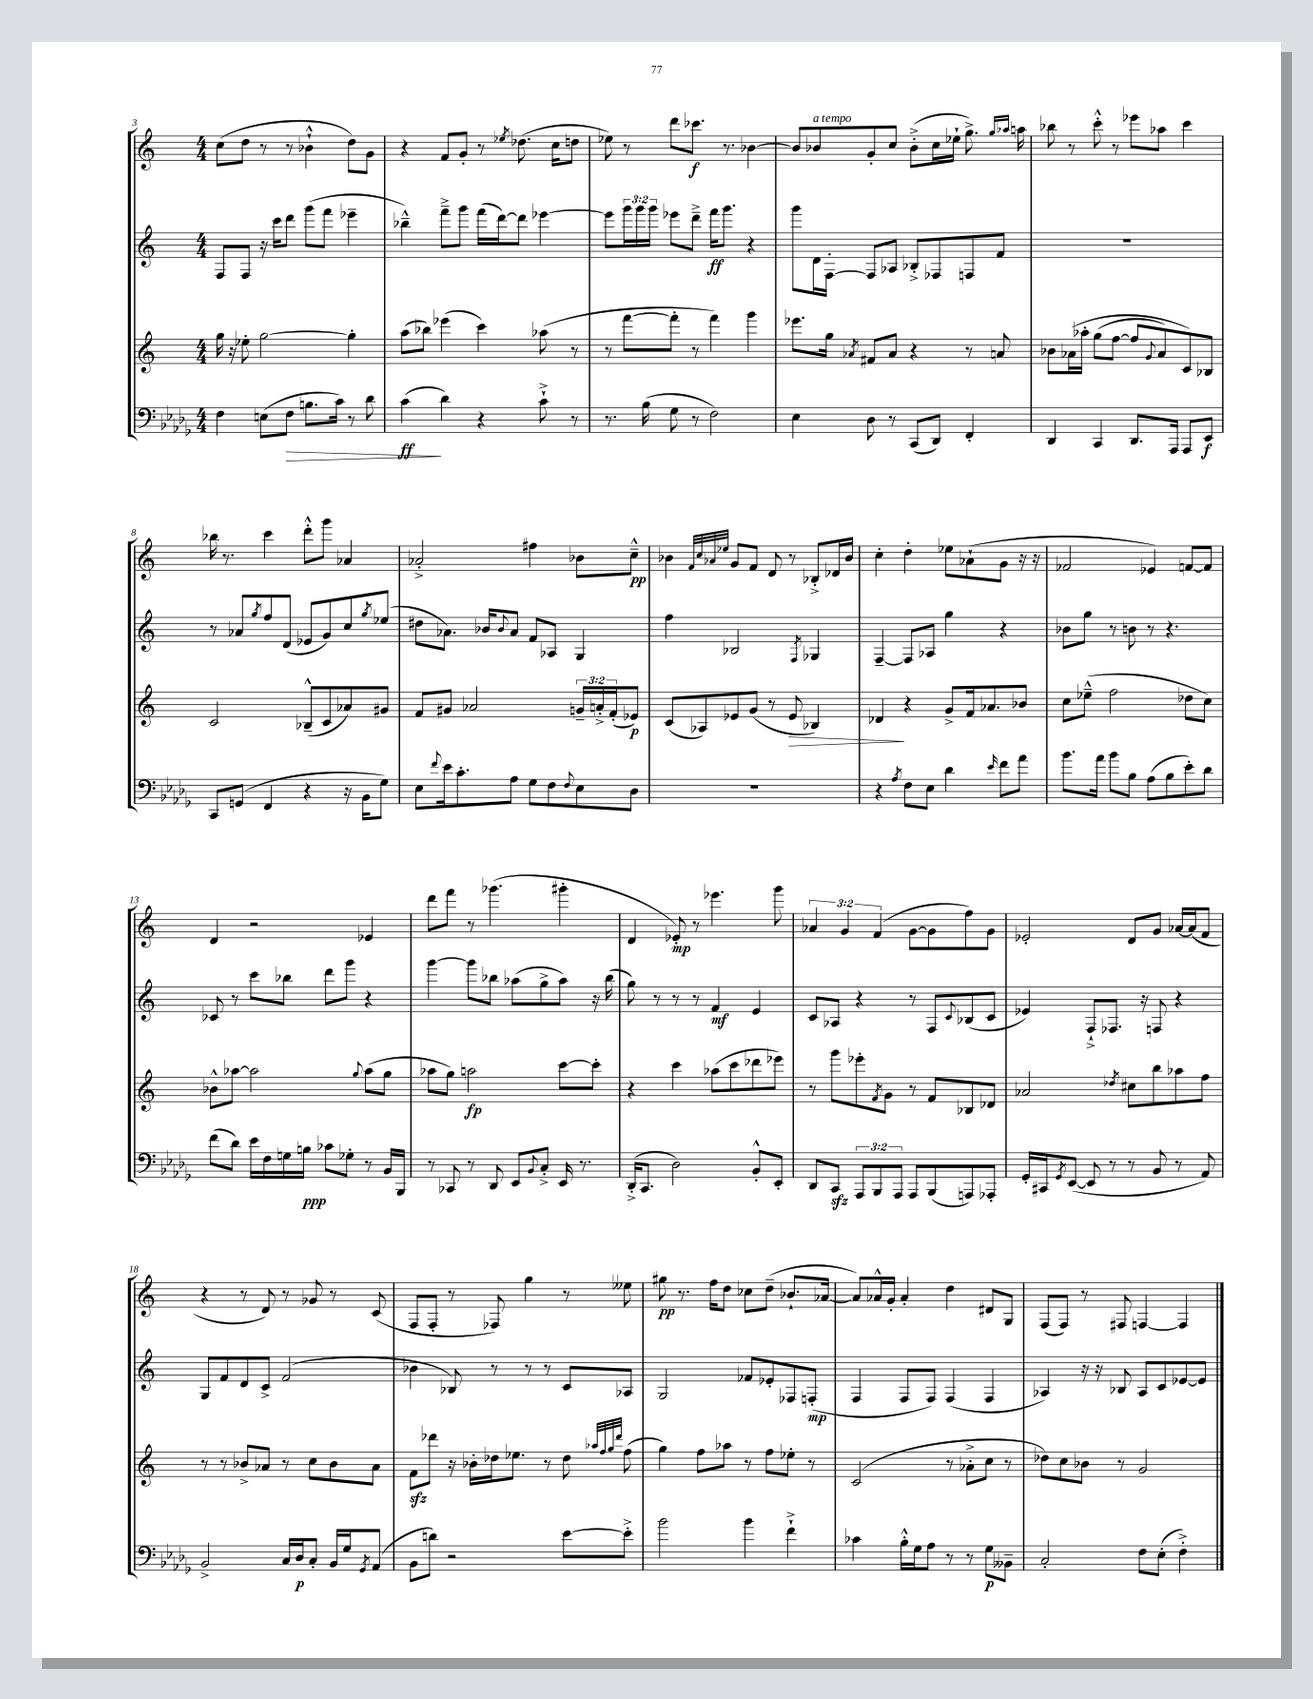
<<
\new StaffGroup <<
\new Staff = "s0" {
    \clef treble \key c \major \numericTimeSignature \time 4/4 \override Staff.TupletNumber.text = #tuplet-number::calc-fraction-text
    c''8( d''8 r8 r8 bes'4-!-^ d''8) g'8 |
    r4 f'8 g'8-. r8 \acciaccatura { ees''8 } des''8.( c''16 d''8 |
    ees''8) r8 d'''8 ces'''8.\f r8. bes'4~ |
    bes'8 bes'8^\markup { \italic "a tempo" } g'8-. c''8 bes'8-.->( c''16 ees''16-! g''8.->) \grace { g''16 aes''16 } a''16 |
    bes''8 r8 c'''8-.-^ r8 ees'''8 aes''8 c'''4 |
    bes''16 r8. c'''4 d'''8-.-^ g'''8 aes'4 |
    aes'2-.-> fis''4 bes'8 c''8---^\pp |
    bes'4 \grace { f'32 c''32 aes'32 ees''32 } g'8 f'8 d'8 r8 bes8-.-> des'16 bes'16 |
    c''4-. d''4-. ees''8 aes'8-!( g'8 r16 r16 |
    fes'2 ees'4) f'8~ f'8 |
    d'4 r2 ees'4 |
    d'''8 f'''8 r8 ges'''4.( gis'''4-. |
    d'4 ees'8-.\mp) r8 ees'''4. g'''8 |
    \tuplet 3/2 { aes'4 g'4 f'4( } g'8~ g'8 f''8) g'8 |
    ees'2-. d'8 g'8 aes'16~ aes'16( f'8 |
    r4 r8 d'8) r8 ges'8 r8 c'8( |
    f8 f8-. r8 fes8) g''4 r8 eeses''8 |
    gis''8\pp r8. f''16 d''8 ces''8 d''8--( bes'8.-! aes'16~ |
    aes'8) aes'16-^ g'16-. aes'4-. d''4 dis'8 g8 |
    f8( f8) r8 fis8 f4~ f4 \bar "|." |
}
\new Staff = "s1" {
    \clef treble \key c \major \numericTimeSignature \time 4/4 \override Staff.TupletNumber.text = #tuplet-number::calc-fraction-text
    f8 f8 r16 c'''16 d'''8 g'''8( f'''8 ees'''4-- |
    bes''4---^) f'''8---> g'''8 f'''16( d'''16~) d'''8 ees'''4~ |
    ees'''8 \tuplet 3/2 { g'''16 g'''16 g'''16 } ees'''8 d'''8---> f'''16\ff g'''8. r4 |
    g'''8 d'16 f16~-. f8 aes8 bes8-.-> fes8 f8 f'8 |
    R1 |
    r8 aes'8 \acciaccatura { g''8 } f''8 d'8( ees'8 g'8) c''8 \acciaccatura { g''8 } ees''8( |
    dis''8 aes'8.) bes'16 \appoggiatura { bes'8 } aes'8 f'8 aes8 g4 |
    f''4 bes2 \acciaccatura { f8 } ges4 |
    f4~-- f8 aes8 g''4 r4 |
    bes'8 g''8 r8 b'8 r8 r4. |
    ces'8 r8 c'''8 bes''8 d'''8 g'''8 r4 |
    g'''4~ g'''8 bes''8 aes''8( g''8-> aes''8) r16 bes''16( |
    g''8) r8 r8 r8 f'4\mf e'4 |
    c'8 aes8 r4 r8 f8 \appoggiatura { c'8 } bes8( c'8 |
    ees'4) f8-!-> fes8. r16 f8 r4 |
    g8 f'8 d'8 c'8-> f'2( |
    bes'4 bes8) r8 r8 r8 c'8 aes8 |
    g2 fes'8 ees'8-. fes8 f8-.\mp( |
    f4 f8 f8) f4( f4 |
    aes4) r16 r16 bes8 aes8 c'8 ees'8~ ees'8 \bar "|." |
}
\new Staff = "s2" {
    \clef treble \key c \major \numericTimeSignature \time 4/4 \override Staff.TupletNumber.text = #tuplet-number::calc-fraction-text
    g''16 r16 ees''8-. g''2~ g''4-. |
    a''8( bes''8) ees'''4( c'''4) aes''8( r8 |
    r8 f'''8~ f'''8-. r8 f'''4) g'''4 |
    ees'''8. g''16 \acciaccatura { aes'8 } fis'8 aes'8 r4 r8 a'8 |
    bes'8 aes'16\( aes''16-. g''8( f''8~ f''8 \appoggiatura { g'8 } aes'8) c'8\) bes8 |
    c'2 bes8---^( c'8 aes'8) gis'8 |
    f'8 gis'8 aes'2 \tuplet 3/2 { g'16-- a'16-.-> f'16-.( } ees'8\p) |
    c'8( aes8) ees'8 g'8( r8 ees'8\> bes4) |
    des'4\! r4 g'8-> f'16 aes'8. bes'8 |
    c''8 ees''8---^( f''2 des''8 c''8) |
    bes'8-^ aes''8~ aes''2 \appoggiatura { g''8 } aes''8( g''8 |
    aes''8 g''8) a''2\fp c'''8~ c'''8-. |
    r4 c'''4 aes''8( c'''8 des'''8 ees'''8) |
    r8 g'''8 ees'''8-. \acciaccatura { f'8 } g'8 r8 f'8 bes8 des'8 |
    aes'2 \acciaccatura { des''8 } cis''8 b''8 aes''8 f''8 |
    r8 r8 bes'8-> aes'8 r8 c''8 bes'8 aes'8 |
    f'8\sfz des'''8 r16 bes'16-. des''16 ees''8. r8 des''8 \grace { aes''32 f''32 g''32 des'''32 } f''8( |
    g''4) f''8 aes''8 r8 f''8 ees''8-. r8 |
    c'2( r8 aes'8-.-> c''8 r8 |
    des''8) c''8 bes'8 r8 g'2 \bar "|." |
}
\new Staff = "s3" {
    \clef bass \key des \major \numericTimeSignature \time 4/4 \override Staff.TupletNumber.text = #tuplet-number::calc-fraction-text
    f4 e8( f8\> b8. c'16) r8 des'8 |
    c'4\ff\!( des'4) r4 c'8-!-> r8 |
    r8. bes16( ges8 r8 f2) |
    ees4 des8 r8 c,8( des,8) f,4-. |
    des,4 c,4 des,8. aes,,16 aes,,8 ees,8\f |
    c,8 g,8( f,4 r4 r16 bes,16 ges8) |
    ees8 \appoggiatura { f'8 } ees'16 c'8.-. aes8 ges8 f8 \appoggiatura { f8 } ees8 des8 |
    R1 |
    r4 \acciaccatura { aes8 } f8 ees8 des'4 \grace { ees'16 } f'8 aes'8 |
    bes'8. aes'16 bes'8 bes8 aes8( bes8 ees'8-.) des'8 |
    f'8( des'8) ees'16 f16 g16 b16\ppp ces'8 ges8-. r8 bes,16 bes,,16 |
    r8 ces,8 r8 des,8 ees,8 \appoggiatura { bes,8 } c8-.-> ees,16 r8. |
    des,16-.->( c,8. des2) bes,8-.-^ ees,8-. |
    des,8 c,8\sfz \tuplet 3/2 { aes,,8 bes,,8 aes,,8 } aes,,8 bes,,8( a,,8) aes,,8-. |
    ges,16-. cis,16 \acciaccatura { ges,8 } ees,8~( ees,8 r8 r8 bes,8 r8 aes,8) |
    bes,2-> c16 des16\p c8-. bes,16 ges16 \acciaccatura { ges,8 } aes,8( |
    bes,8 d'8) r2 ees'8~ ees'8-.-> |
    bes'2 bes'4 f'4-!-> |
    ces'4 bes16-.-^ ges16 aes8 r8 r8 ges8\p beses,8-- |
    c2-. f8 ees8-.( f4-.->) \bar "|." |
}
>>
>>
\layout { \context { \Score currentBarNumber = #3 } }
